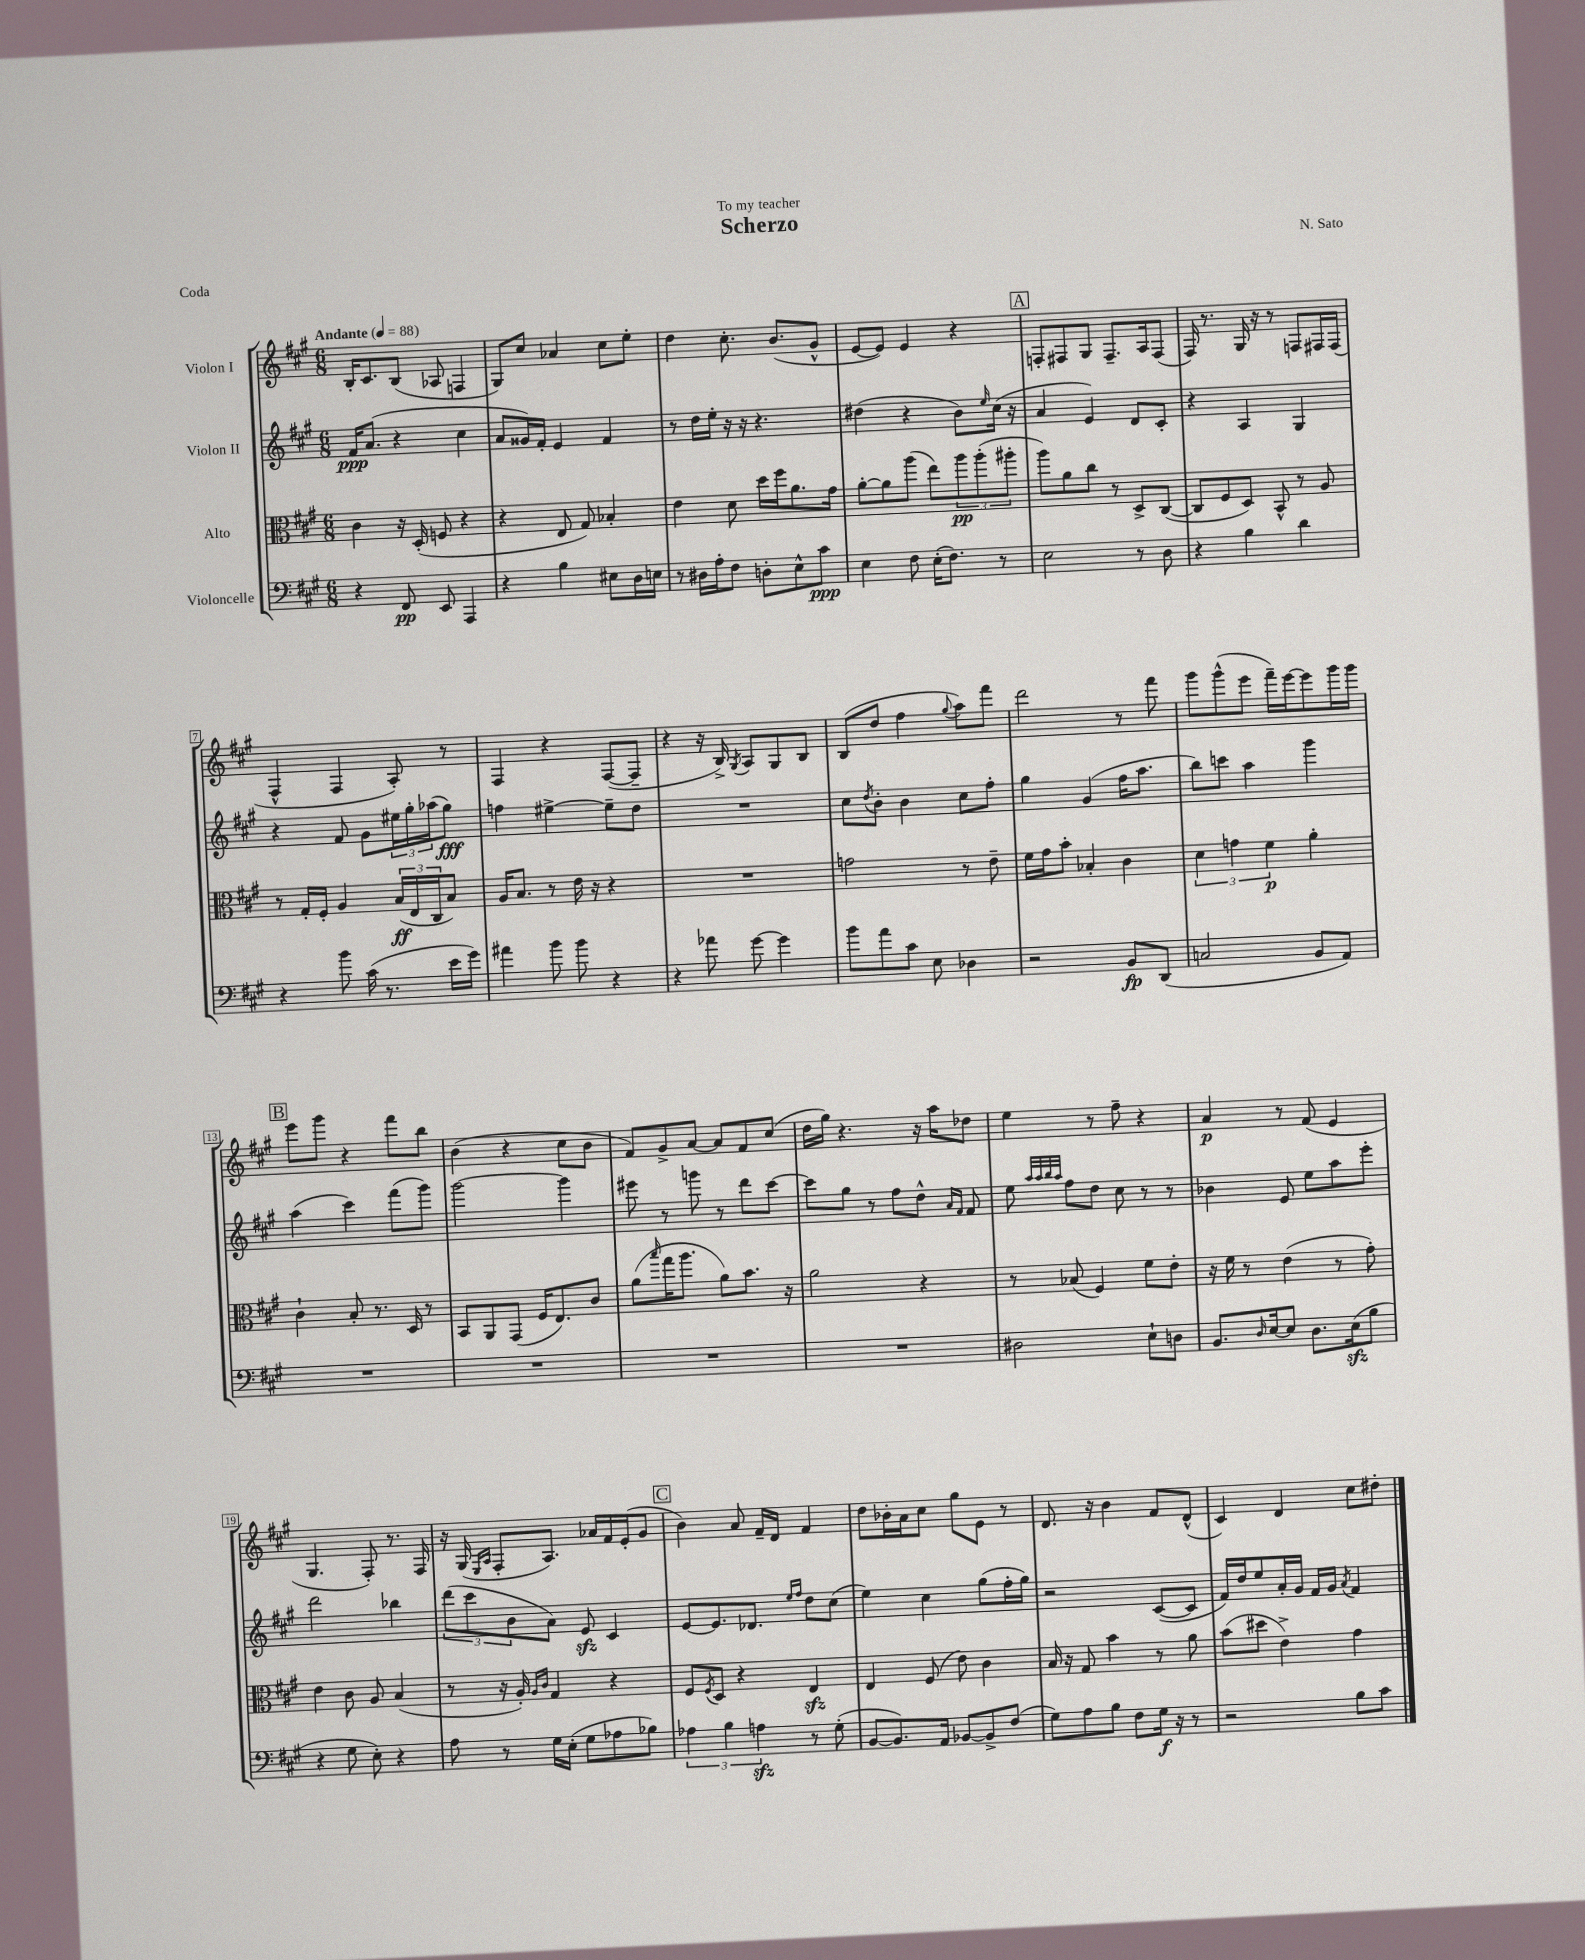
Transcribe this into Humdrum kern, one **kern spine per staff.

**kern	**kern	**kern	**kern
*staff4	*staff3	*staff2	*staff1
*clefF4	*clefC3	*clefG2	*clefG2
*k[f#c#g#]	*k[f#c#g#]	*k[f#c#g#]	*k[f#c#g#]
*M6/8	*M6/8	*M6/8	*M6/8
*MM88	*MM88	*MM88	*MM88
4r	4c#	16f#	16B'
.	.	(8.a	8.c#
8FF#	16r	4r	(8B
.	(16D'	.	.
8EE	8F	.	8A-
4AAA	4r	4cc#	4F
=	=	=	=
4r	4r	8a	8G#)
.	.	16g##)	8cc#
.	.	16f#'	.
4B	8E	4e	4a-
.	8G#)	.	.
8E#	4B-'	4f#	8cc#
16D	.	.	8ee'
16E	.	.	.
=	=	=	=
8r	4e	8r	4dd
16D#	.	16dd	.
16A'	.	16ee'	.
8F#	8d	16r	8.cc#'
.	.	16r	.
8D'	16dd	4.r	.
.	16ff#	.	(8.b
8E^^	8.a	.	.
8c#	.	.	8g#^^
.	16g#	.	.
=	=	=	=
4E	[8a'	(4dd#	[8e
.	8a]	.	8e])
8F#	(8aa	4r	4e
(16E'	8ee)	.	.
8.F#)	.	.	.
.	12aa	8b)	4r
.	(12aa'	.	.
.	.	16qqee	.
8r	.	(16cc#	.
.	12aa#'	.	.
.	.	16r	.
=	=	=	=
2E	8aa)	4a	8F'
.	8a	.	8F#
.	8cc#	4e)	8G#
.	8r	.	8.F#~
8r	8D^	8d	.
.	.	.	16A
8D	([8C#	8c#'	(8F#
=	=	=	=
4r	8C#]	4r	16F#)
.	.	.	8.r
.	8F#	.	.
4B	8D)	4A	16G#
.	.	.	16r
.	8BB^^	.	8r
4d	8r	4G#	8F
.	8A	.	16F#
.	.	.	(16F#
=	=	=	=
4r	8r	4r	4F#^^
.	16G#'	.	.
.	16F#'	.	.
8b	4A	8f#	4F#
(16c#	.	8g#	.
8.r	.	.	.
.	(24B	24ee#	8A')
.	24E	24gg#'	.
.	24C#	(24aa-	.
16e	8B)	8gg#)	8r
16g#)	.	.	.
=	=	=	=
4a#	16A	4ff	4F#
.	8.B	.	.
8b	8r	[4ee#^	4r
8b	16e	.	.
.	16r	.	.
4r	4r	8ee#~]	([8F#
.	.	8dd	8F#~]
=	=	=	=
4r	2.r	2.r	4r
8a-	.	.	16r
.	.	.	16B^)
.	.	.	8qG#
[8g#	.	.	8A
4g#]	.	.	8G#
.	.	.	8B
=	=	=	=
8b	2g	8cc#	(8B
.	.	8qdd	.
8a	.	8b'	8dd
8c#	.	4b	4ff#
8E	.	.	.
.	.	.	8qqgg#
4D-	8r	8cc#	8aa)
.	8e~	8ff#'	8fff#
=	=	=	=
2r	16f#	4gg#	2ddd
.	16g#	.	.
.	8b'	.	.
.	4B-'	(4g#	.
8BB	4c#	16ff#	8r
.	.	8.aa	.
(8DD	.	.	8fff#
=	=	=	=
2C	6d	8bb)	8ggg#
.	.	8ccc	(8ggg#^^
.	6g	.	.
.	.	4aa	8eee
.	6f#	.	.
.	.	.	16fff#~)
.	.	.	[16eee
8BB	4a'	4ggg#	8eee]
8AA)	.	.	16ggg#
.	.	.	16ggg#
=	=	=	=
2.r	4c#`	(4aa	8eee
.	.	.	8ggg#
.	8B'	4ccc#)	4r
.	8.r	.	.
.	.	(8fff#	8fff#
.	16D	.	.
.	8r	8ggg#)	8bb
=	=	=	=
2.r	8BB	[2ggg#	(4b
.	8AA	.	.
.	(8GG#	.	4r
.	16F#	.	.
.	8.E)	.	.
.	.	4ggg#]	8cc#
.	8c#	.	8b
=	=	=	=
2.r	(8a	8eee#	8f#)
.	16qqbb	.	.
.	16gg#	8r	8g#^
.	8.aa	.	.
.	.	8ggg	[8a
.	8a)	8r	8a]
.	8.b	8ddd	8f#
.	.	[8ccc#	(8cc#
.	16r	.	.
=	=	=	=
2.r	2a	8ccc#]	16dd
.	.	.	16gg#)
.	.	8gg#	4.r
.	.	8r	.
.	.	8ff#	.
.	4r	8dd^^	16r
.	.	.	16aa
.	.	16qqa	.
.	.	16qqf#	.
.	.	8f#	8dd-
=	=	=	=
2D#	8r	8ee	4ee
.	.	32qqaa	.
.	.	32qqaa	.
.	.	32qqbb	.
.	.	32qqaa	.
.	(8B-	8ff#	.
.	4F#)	8dd	8r
.	.	8cc#	8ff#~
8E`	8f#	8r	4r
8D	8e'	8r	.
=	=	=	=
8.BB	16r	4b-	4a
.	16f#	.	.
.	8r	.	.
16qqD	.	.	.
[16E	.	.	.
8E]	(4e	8e	8r
8.D	.	8ee	(8f#
.	8r	8aa	4e
(16E	.	.	.
8B	8g#')	8eee'	.
=	=	=	=
4r	4e	2ddd	4.G#
8G#	8c#	.	.
8E')	8A	.	8F#')
4r	(4B	4bb-	8.r
.	.	.	16F#
=	=	=	=
8A	8r	(12ddd	16r
.	.	.	(16G#
.	.	12ccc#	.
.	.	.	16qqE
.	.	.	16qqA
8r	16r	.	8F#'
.	.	12b	.
.	16A')	.	.
.	16qqA	.	.
.	16qqc#	.	.
16G#	4G#	8a)	8.A)
(16E'	.	.	.
8G#	.	8e	.
.	.	.	16a-
8A-	4r	4c#	16f#
.	.	.	(16e'
8B-)	.	.	8g#
=	=	=	=
6A-	8F#	[8e	4b)
.	8qF#	.	.
.	8D	8.e]	.
6B	.	.	.
.	4r	.	8a
.	.	8.d-	.
6A	.	.	.
.	.	.	16f#~
.	.	.	16d
.	.	16qqee	.
.	.	16qqff#	.
8r	4E	8dd	4f#
(8G#'	.	(8cc#	.
=	=	=	=
[8BB	4E	4ee)	8dd
8.BB])	.	.	16b-'
.	.	.	16a
.	(8F#	4cc#	8cc#
16AA	.	.	.
[8BB-	8e)	.	8gg#
8BB-^]	4c#	(8gg#	8e
(8F#	.	16ff#'	8r
.	.	16gg#)	.
=	=	=	=
8G#)	16B	2r	8.d
.	16r	.	.
8A	8G#	.	.
.	.	.	16r
8B	4b	.	4b
8F#	.	.	.
16G#	8r	([8c#	8f#
16r	.	.	.
8r	8a	8c#]	(8d^^
=	=	=	=
2r	(8b	16f#)	4c#)
.	.	16dd	.
.	8dd#	8ee	.
.	4e^)	16a'	4d
.	.	16g#	.
.	.	16f#	.
.	.	16g#	.
.	.	8qa	.
8B	4g#	4f#	8cc#
8c#	.	.	8dd#'
==	==	==	==
*-	*-	*-	*-
